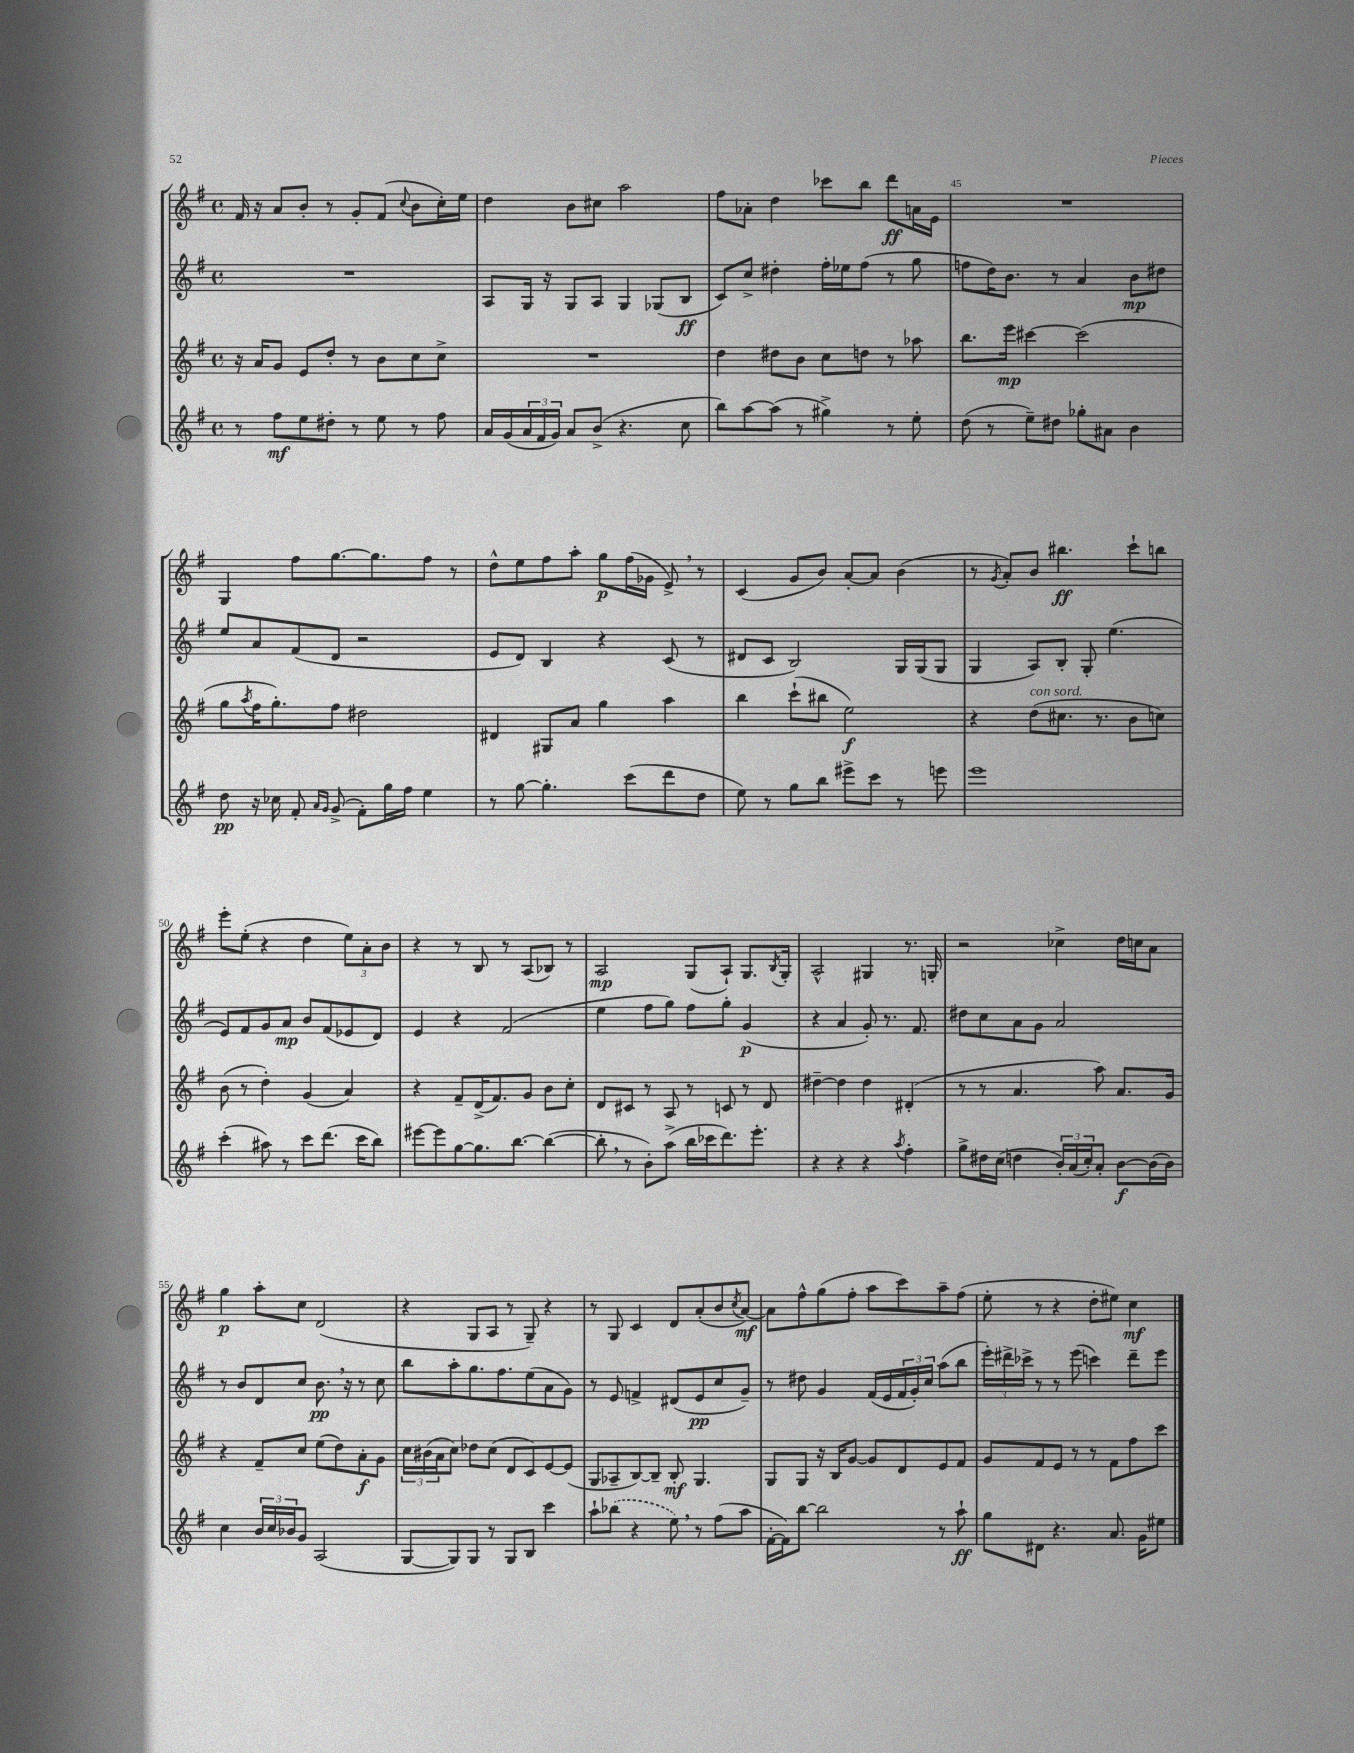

**kern	**dynam	**kern	**dynam	**kern	**dynam	**kern	**dynam
*part4	*part4	*part3	*part3	*part2	*part2	*part1	*part1
*staff4	*staff4	*staff3	*staff3	*staff2	*staff2	*staff1	*staff1
*clefG2	*	*clefG2	*	*clefG2	*	*clefG2	*
*k[f#]	*	*k[f#]	*	*k[f#]	*	*k[f#]	*
*M4/4	*	*M4/4	*	*M4/4	*	*M4/4	*
*met(c)	*	*met(c)	*	*met(c)	*	*met(c)	*
=42	=42	=42	=42	=42	=42	=42	=42
8r	.	16r	.	1r	.	16f#/	.
.	.	16a/KL	.	.	.	16r	.
8ff#\L	mf	8g/J	.	.	.	8a/L	.
8ee\	.	8e/L	.	.	.	8b'/J	.
8dd#X'\J	.	8dd'/J	.	.	.	8r	.
8r	.	8r	.	.	.	8g'/L	.
8ee\	.	8b\L	.	.	.	(8f#/J	.
.	.	.	.	.	.	8qqcc/	.
8r	.	8cc\	.	.	.	8b\L	.
8ff#\	.	8cc^\J	.	.	.	16cc'\L)	.
.	.	.	.	.	.	16ee\JJ	.
=43	=43	=43	=43	=43	=43	=43	=43
16a/LL	.	1r	.	8A/L	.	4dd\	.
(16g/	.	.	.	.	.	.	.
24a/	.	.	.	16G/Jk	.	.	.
24f#/	.	.	.	.	.	.	.
.	.	.	.	16r	.	.	.
24g/JJ)	.	.	.	.	.	.	.
8a/L	.	.	.	8G/L	.	8b\L	.
(8b^/J	.	.	.	8A/J	.	8cc#X\J	.
4.r	.	.	.	4G/	.	2aa\	.
.	.	.	.	(8G-X/L	.	.	.
8cc\	.	.	.	8B/J	ff	.	.
=44	=44	=44	=44	=44	=44	=44	=44
8bb\L)	.	4dd\	.	8c/L)	.	8ff#\L	.
[8aa\	.	.	.	8cc^/J	.	8a-X'\J	.
(8aa\J]	.	8dd#X\L	.	4dd#X'\	.	4dd\	.
8r	.	8b\J	.	.	.	.	.
4gg#X^\)	.	8cc\L	.	16ff#'\LL	.	8ccc-X\L	.
.	.	.	.	16ee-X\J	.	.	.
.	.	8ddn\J	.	(8ff#\J	.	8bb\J	.
8r	.	8r	.	8r	.	8ddd\L	ff
8ee'\	.	8aa-X\	.	8gg\	.	16an\L	.
.	.	.	.	.	.	16e\JJ	.
=45	=45	=45	=45	=45	=45	=45	=45
(8dd\	.	8.bb\L	.	8ffn\L	.	1r	.
8r	.	.	.	16dd\K)	.	.	.
.	.	16eee\Jk	mp	8.b\J	.	.	.
8ee~\L)	.	[4ccc#X\	.	.	.	.	.
8dd#X\J	.	.	.	8r	.	.	.
8gg-X'\L	.	(2ccc#\]	.	4a/	.	.	.
8a#X\J	.	.	.	.	.	.	.
4b\	.	.	.	8b\L	mp	.	.
.	.	.	.	8dd#X\J	.	.	.
!!LO:LB:g=z
=46	=46	=46	=46	=46	=46	=46	=46
8dd\	pp	8gg\L	.	8ee/L	.	4G/	.
.	.	8qaa/	.	.	.	.	.
16r	.	16ff#\K	.	8a/	.	.	.
16cc-X\	.	8.gg'\)	.	.	.	.	.
8f#'/	.	.	.	(8f#/	.	8ff#\L	.
16qqa/LL	.	.	.	.	.	.	.
16qqg/JJ	.	.	.	.	.	.	.
(8g^/	.	8ff#\J	.	8d/J	.	[8.gg\	.
8f#'\L)	.	2dd#X\	.	2r	.	.	.
.	.	.	.	.	.	8.gg\]	.
16gg\L	.	.	.	.	.	.	.
16ff#\JJ	.	.	.	.	.	.	.
4ee\	.	.	.	.	.	8ff#\J	.
.	.	.	.	.	.	8r	.
=47	=47	=47	=47	=47	=47	=47	=47
8r	.	4d#X/	.	8e/L	.	8dd^^\L	.
[8gg\	.	.	.	8d/J)	.	8ee\	.
4.gg'\]	.	8G#X/L	.	4B/	.	8ff#\	.
.	.	8a/J	.	.	.	8aa'\J	.
.	.	4gg\	.	4r	.	8gg\L	p
(8ccc\L	.	.	.	.	.	(16ff#\L	.
.	.	.	.	.	.	16g-X\JJ	.
8ddd\	.	4aa\	.	(8c/	.	8e^,/)	.
8dd\J	.	.	.	8r	.	8r	.
=48	=48	=48	=48	=48	=48	=48	=48
8ee\)	.	4bb\	.	8d#X/L	.	(4c/	.
8r	.	.	.	8c/J	.	.	.
8gg\L	.	(8ccc`\L	.	2B/)	.	8g/L	.
8bb\J	.	8bb#X\J	.	.	.	8b/J)	.
8eee#X^\L	.	2ee\)	f	.	.	[8a'/L	.
8ccc\J	.	.	.	.	.	8a/J]	.
8r	.	.	.	16G/LL	.	(4b\	.
.	.	.	.	(16G/J	.	.	.
8eeen\	.	.	.	8G/J	.	.	.
=49	=49	=49	=49	=49	=49	=49	=49
1eee	.	4r	.	4G/	.	8r	.
.	.	.	.	.	.	8qg/	.
.	.	.	.	.	.	8a'/L)	.
!	!	!LO:TX:a:i:t=con sord.	!	!	!	!	!
.	.	(8dd\L	.	8A/L)	.	8b/J	.
.	.	8.cc#X\J	.	8B'/J	.	4.bb#X\	ff
.	.	.	.	8G'/	.	.	.
.	.	8.r	.	.	.	.	.
.	.	.	.	(4.ee\	.	.	.
.	.	8b\L	.	.	.	8ccc`\L	.
.	.	8ccn\J)	.	.	.	8bbn\J	.
!!LO:LB:g=z
=50	=50	=50	=50	=50	=50	=50	=50
(4ccc'\	.	(8b\	.	8e/L)	.	8eee'\L	.
.	.	8r	.	8f#/	.	(8ee'\J	.
8aa#X\)	.	4dd'\)	.	8g/	.	4r	.
8r	.	.	.	8a/J	mp	.	.
8ccc\L	.	(4g/	.	8b/L	.	4dd\	.
(8.ddd\J	.	.	.	(8f#/	.	.	.
.	.	4a/)	.	8e-X/	.	12ee\L)	.
16ccc\KL	.	.	.	.	.	.	.
.	.	.	.	.	.	12a'\	.
8bb\J)	.	.	.	8d/J)	.	.	.
.	.	.	.	.	.	12b\J	.
=51	=51	=51	=51	=51	=51	=51	=51
[8eee#X\L	.	4r	.	4e/	.	4r	.
8eee#\]	.	.	.	.	.	.	.
[8gg\	.	8f#~/L	.	4r	.	8r	.
8.gg\]	.	(16d^/K	.	.	.	8B/	.
.	.	8.f#/)	.	.	.	.	.
.	.	.	.	(2f#/	.	8r	.
[8.bb\J	.	.	.	.	.	.	.
.	.	8g/J	.	.	.	(8A/L	.
(4bb\_	.	8b\L	.	.	.	8B-X/J)	.
.	.	8cc'\J	.	.	.	8r	.
=52	=52	=52	=52	=52	=52	=52	=52
8bb',\]	.	8d/L	.	4ee\	.	2A/	mp
8r	.	8c#X/J	.	.	.	.	.
8b'\L)	.	8r	.	8ff#\L	.	.	.
(8aa^\J	.	8A/	.	8gg\J)	.	.	.
16bb\LL	.	8r	.	8ff#\L	.	(8G/L	.
16ccc-X\J	.	.	.	.	.	.	.
8.ddd\)	.	8cn/	.	8gg'\J	.	8A`/J)	.
.	.	8r	.	(4g/	p	8.G/L	.
8.eee'\J	.	.	.	.	.	.	.
.	.	8d/	.	.	.	.	.
.	.	.	.	.	.	8qB/	.
.	.	.	.	.	.	16G'/Jk	.
=53	=53	=53	=53	=53	=53	=53	=53
4r	.	[4dd#X~\	.	4r	.	2A^^/	.
4r	.	4dd#\]	.	4a/	.	.	.
4r	.	4dd#\	.	8g'/)	.	4G#X/	.
.	.	.	.	8.r	.	.	.
8qaa/	.	.	.	.	.	.	.
4ff#'\	.	(4d#X'/	.	.	.	8.r	.
.	.	.	.	8.f#/	.	.	.
.	.	.	.	.	.	16Gn'/	.
=54	=54	=54	=54	=54	=54	=54	=54
8gg^\L	.	8r	.	8dd#X\L	.	2r	.
16dd#X\L	.	8r	.	8cc\	.	.	.
(16cc\JJ	.	.	.	.	.	.	.
4ddn\	.	4.a/	.	8a\	.	.	.
.	.	.	.	8g\J	.	.	.
24b'/LL)	.	.	.	2a/	.	4cc-X^\	.
(24a/	.	.	.	.	.	.	.
24cc'/J)	.	.	.	.	.	.	.
8a'/J	.	8aa\)	.	.	.	.	.
[8b\L	f	8.a/L	.	.	.	16dd\LL	.
.	.	.	.	.	.	16ccn\J	.
(16b\L]	.	.	.	.	.	8a\J	.
16b\JJ)	.	16g/Jk	.	.	.	.	.
!!LO:LB:g=z
=55	=55	=55	=55	=55	=55	=55	=55
4cc\	.	4r	.	8r	.	4gg\	p
.	.	.	.	8b/L	.	.	.
24b/LL	.	8f#~/L	.	8d/	.	8aa'\L	.
24cc/	.	.	.	.	.	.	.
24b-X/J	.	.	.	.	.	.	.
8g/J	.	8cc/J	.	8cc/J	.	8cc\J	.
(2A/	.	(8ee\L	.	8.b,\	pp	(2d/	.
.	.	8dd\)	.	.	.	.	.
.	.	.	.	16r	.	.	.
.	.	8a'\	f	8r	.	.	.
.	.	8g\J	.	8cc\	.	.	.
=56	=56	=56	=56	=56	=56	=56	=56
[8G/L	.	24cc\LL	.	8bb\L	.	4r	.
.	.	(24b#X\	.	.	.	.	.
.	.	24a\J	.	.	.	.	.
8G/])	.	8cc\J)	.	8aa'\	.	.	.
8G/J	.	8dd-X\L	.	8.gg\	.	8G/L	.
8r	.	(8cc\J	.	.	.	8A/J	.
.	.	.	.	8.ff#\	.	.	.
8G/L	.	8d/L	.	.	.	8r	.
8B/J	.	8c/)	.	(8ee\	.	8G~/)	.
4ccc\	.	[8e/	.	8a\	.	4r	.
.	.	(8e/J]	.	8g\J)	.	.	.
=57	=57	=57	=57	=57	=57	=57	=57
8aa`\L	.	8G/L	.	8r	.	8r	.
(8bb-X\J	.	8A-X~/	.	8e/	.	8G/	.
4r	.	[8B/)	.	4fn^/	.	4c/	.
.	.	8B~/J]	.	.	.	.	.
8ee,\)	.	8B'/	mf	(8d#X/L	.	8d/L	.
8r	.	4.G/	.	8e/	pp	(8a'/	.
(8ff#\L	.	.	.	8cc/	.	8b/	.
.	.	.	.	.	.	8qcc/	.
8aa\J	.	.	.	8g~/J)	.	[8a/J)	mf
=58	=58	=58	=58	=58	=58	=58	=58
[16f#'\LL	.	8G/L	.	8r	.	8a\L]	.
16f#\J])	.	.	.	.	.	.	.
[8bb\J	.	8G/J	.	8dd#X\	.	8ff#^^\	.
2bb\]	.	16r	.	4g/	.	(8gg\	.
.	.	16B/KL	.	.	.	.	.
.	.	[8g/J	.	.	.	8ff#'\J	.
.	.	8g/L]	.	(16f#/LL	.	8aa\L	.
.	.	.	.	16e/	.	.	.
.	.	8d/	.	24f#/	.	8ccc\)	.
.	.	.	.	24g'/)	.	.	.
.	.	.	.	24cc/JJ	.	.	.
8r	.	8e/	.	(8aa\L	.	8aa~\	.
8aa`\	ff	8f#/J	.	8bb\J	.	(8ff#\J	.
=59	=59	=59	=59	=59	=59	=59	=59
8gg\L	.	8g/L	.	24eee'\LL)	.	8ee'\	.
.	.	.	.	24ddd#X^\	.	.	.
.	.	.	.	24ccc-X^\JJ	.	.	.
8d#X\J	.	8f#/	.	8r	.	8r	.
4.r	.	8e/J	.	8r	.	4r	.
.	.	8r	.	(8eee\	.	.	.
.	.	8r	.	4cccn\)	.	8dd'\L	.
8.a/	.	8f#\L	.	.	.	8ee#X\J)	.
.	.	8ff#\	.	8ddd#~\L	.	4cc\	mf
16g\KL	.	.	.	.	.	.	.
8ee#X\J	.	8ccc\J	.	8eee\J	.	.	.
==	==	==	==	==	==	==	==
*-	*-	*-	*-	*-	*-	*-	*-
